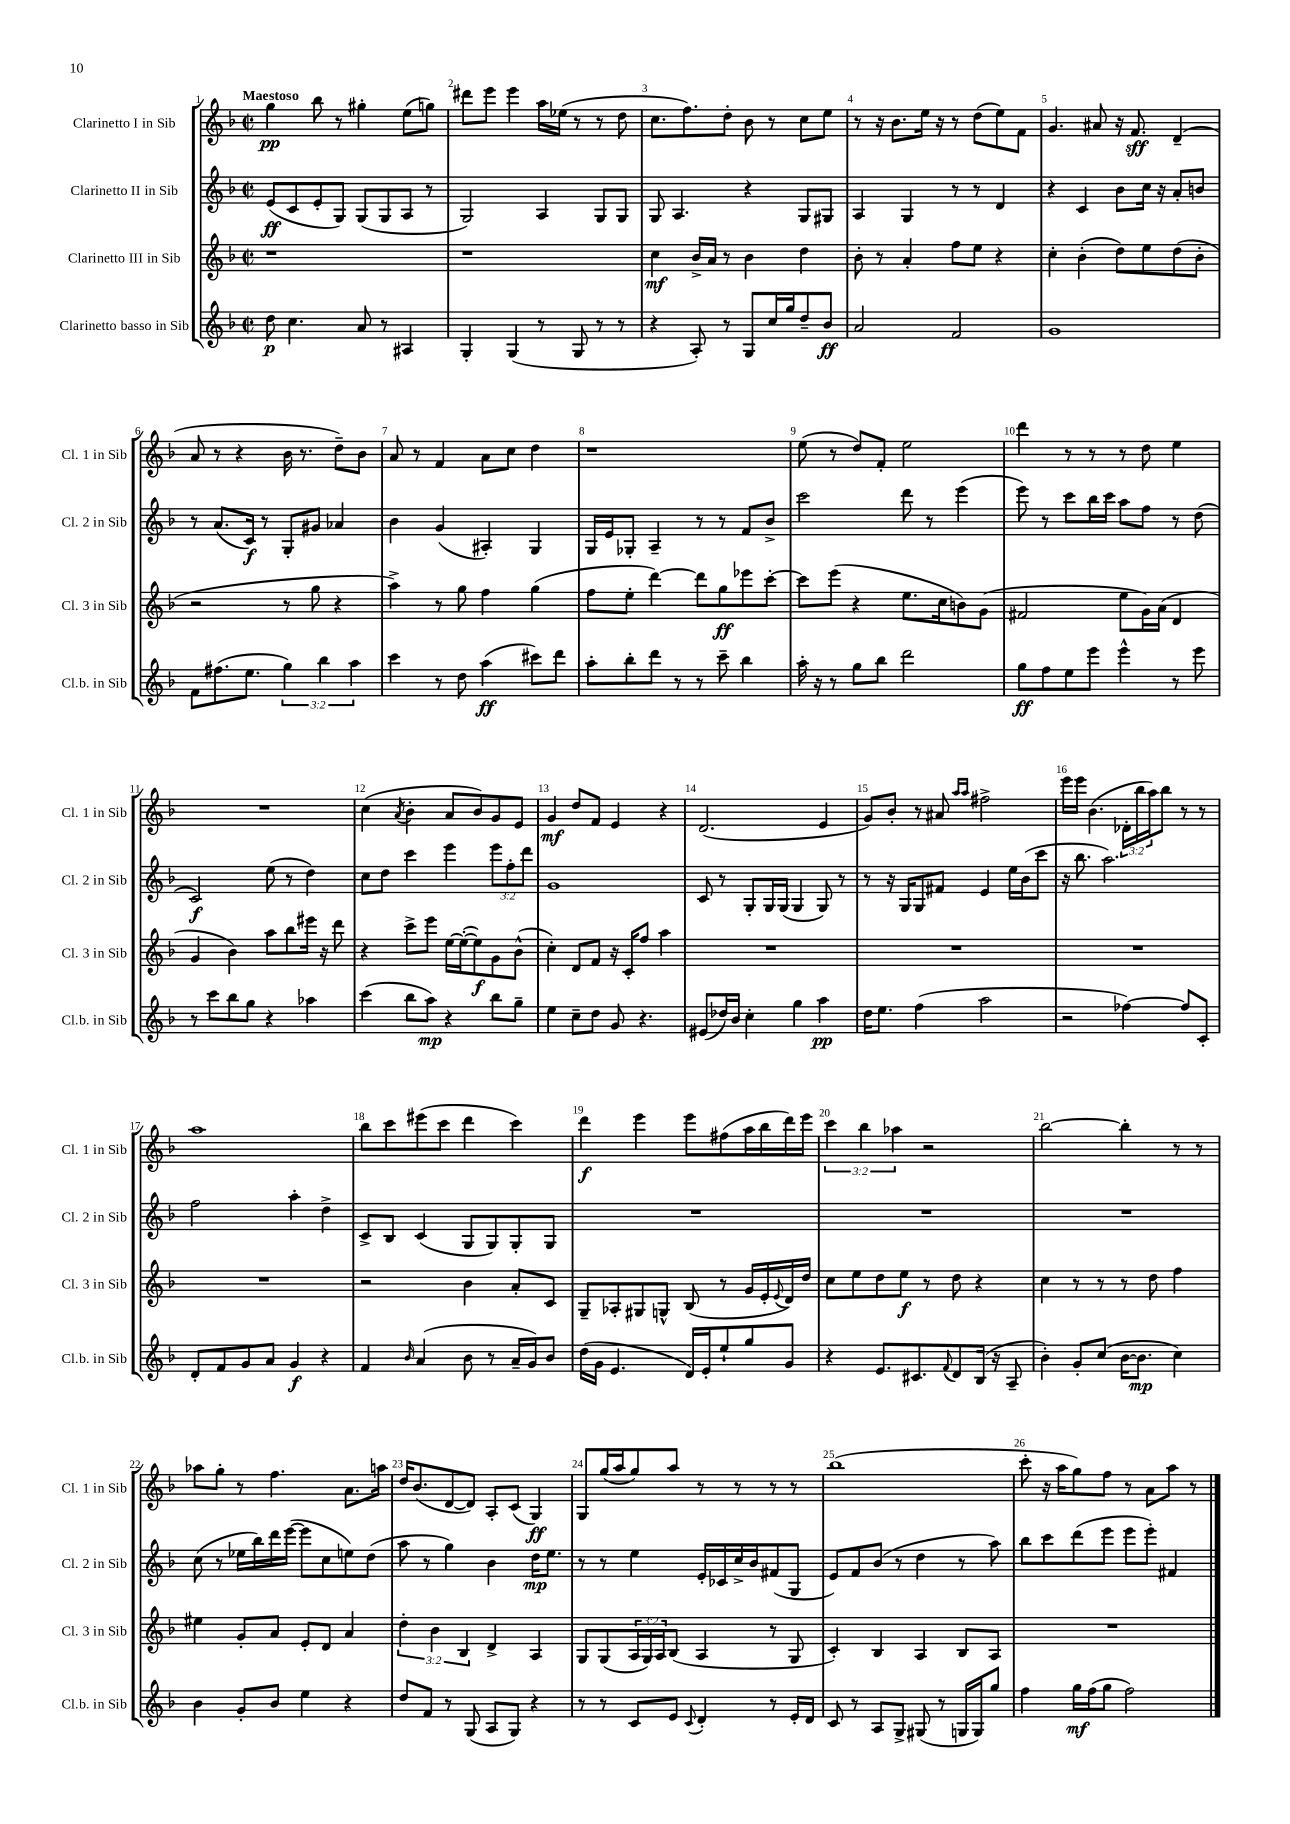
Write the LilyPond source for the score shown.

<<
\new StaffGroup <<
\new Staff = "s0" \with { instrumentName = "Clarinetto I in Sib" shortInstrumentName = "Cl. 1 in Sib" } {
    \clef treble \key f \major \defaultTimeSignature \time 2/2 \override Staff.TupletNumber.text = #tuplet-number::calc-fraction-text \tempo "Maestoso"
    g''4\pp bes''8 r8 gis''4-. e''8( g''8) |
    dis'''8 e'''8 e'''4 a''16 ees''16( r8 r8 d''8 |
    c''8. f''8.) d''8-. bes'8 r8 c''8 e''8 |
    r8 r16 bes'8. e''16 r16 r8 d''8( e''8) f'8 |
    g'4. ais'8 r16 f'8.\sff d'4--( |
    a'8 r8 r4 bes'16 r8. d''8--) bes'8 |
    a'8 r8 f'4 a'8 c''8 d''4 |
    r1 |
    e''8( r8 d''8) f'8-. e''2 |
    d'''4 r8 r8 r8 d''8 e''4 |
    R1 |
    c''4( \acciaccatura { a'8 } bes'4-. a'8 bes'8) g'8 e'8 |
    g'4\mf d''8 f'8 e'4 r4 |
    d'2.( e'4 |
    g'8) bes'8-. r8 ais'8 \grace { a''16 a''16 } fis''2-> |
    e'''16 e'''16 bes'4.( \tuplet 3/2 { des'16-. bes''16 a''16) } bes''8 r8 r8 |
    a''1 |
    bes''8 c'''8 eis'''8( c'''8 d'''4 c'''4) |
    d'''4\f e'''4 e'''8 fis''8( a''16 bes''16 d'''16) e'''16 |
    \tuplet 3/2 { c'''4 bes''4 aes''4 } r2 |
    bes''2~ bes''4-. r8 r8 |
    aes''8 g''8-. r8 f''4. a'8. a''16 |
    d''16 bes'8.( d'8~ d'8) a8-. c'8( g4\ff) |
    g8 g''16( a''16 g''8) a''8 r8 r8 r8 r8 |
    bes''1( |
    c'''8-. r16 a''16 g''8) f''8 r8 a'8 a''8 r8 \bar "|." |
}
\new Staff = "s1" \with { instrumentName = "Clarinetto II in Sib" shortInstrumentName = "Cl. 2 in Sib" } {
    \clef treble \key f \major \defaultTimeSignature \time 2/2 \override Staff.TupletNumber.text = #tuplet-number::calc-fraction-text
    e'8\ff( c'8 e'8-. g8) g8( g8 a8 r8 |
    g2) a4 g8 g8 |
    g8 a4. r4 g8 gis8 |
    a4 g4 r8 r8 d'4 |
    r4 c'4 bes'8 c''16 r16 a'8-. b'8 |
    r8 a'8.( c'16\f) r8 g8-. gis'8 aes'4 |
    bes'4 g'4( ais4-.) g4 |
    g16 e'16 ges8-. a4-- r8 r8 f'8 bes'8-> |
    c'''2 d'''8 r8 e'''4( |
    e'''8) r8 c'''8 bes''16 c'''16 a''8 f''8 r8 d''8( |
    c'2\f) e''8( r8 d''4) |
    c''8 d''8 c'''4 e'''4 \tuplet 3/2 { e'''8 f''8-. d'''8 } |
    g'1 |
    c'8 r8 g8-. g16 g16( g4 g8) r8 |
    r8 r16 g16 g8 fis'8 e'4 e''16 bes'16( c'''8 |
    r16 bes''8. a''2.) |
    f''2 a''4-. d''4-> |
    c'8-> bes8 c'4( g8 g8) g8-. g8 |
    R1 |
    R1 |
    R1 |
    c''8( r8 ees''16 bes''16) d'''16 e'''16~( e'''8 c''8 e''8) d''8( |
    a''8 r8 g''4) bes'4 d''16\mp e''8. |
    r8 r8 e''4 e'16-. ces'16 c''16-> bes'16 fis'8( g8 |
    e'8) f'8 bes'8( r8 d''4 r8 a''8) |
    bes''8 c'''8 d'''8( e'''8 e'''8 e'''8-.) fis'4 \bar "|." |
}
\new Staff = "s2" \with { instrumentName = "Clarinetto III in Sib" shortInstrumentName = "Cl. 3 in Sib" } {
    \clef treble \key f \major \defaultTimeSignature \time 2/2 \override Staff.TupletNumber.text = #tuplet-number::calc-fraction-text
    r1 |
    r1 |
    c''4\mf bes'16-> a'16 r8 bes'4 d''4 |
    bes'8-. r8 a'4-. f''8 e''8 r4 |
    c''4-. bes'4-.( d''8) e''8 d''8( bes'8-. |
    r2 r8 g''8 r4 |
    a''4->) r8 g''8 f''4 g''4( |
    f''8 e''8-. d'''4~) d'''8 g''8\ff ees'''8 c'''8~-. |
    c'''8 e'''8( r4 e''8. c''16 b'8) g'8( |
    fis'2 e''8 g'16) a'16( d'4 |
    g'4 bes'4) a''8 bes''8 eis'''16 r16 d'''8 |
    r4 c'''8-> e'''8 e''16~ e''16~-.( e''8\f) g'8 bes'8-^( |
    c''4-.) d'8 f'8 r16 c'16-. f''8 a''4 |
    R1 |
    R1 |
    R1 |
    R1 |
    r2 bes'4 a'8-. c'8 |
    g8-- aes8-. gis8 g8-^ bes8( r8 g'16 e'16-. \appoggiatura { e'8 } d'16) d''16 |
    c''8 e''8 d''8 e''8\f r8 d''8 r4 |
    c''4 r8 r8 r8 d''8 f''4 |
    eis''4 g'8-. a'8 e'8-. d'8 a'4 |
    \tuplet 3/2 { d''4-. bes'4 bes4 } d'4-> a4 |
    g8 g8( \tuplet 3/2 { a16 g16) a16 } bes8( a4 r8 g8 |
    c'4-.) bes4 a4 bes8 a8 |
    R1 \bar "|." |
}
\new Staff = "s3" \with { instrumentName = "Clarinetto basso in Sib" shortInstrumentName = "Cl.b. in Sib" } {
    \clef treble \key f \major \defaultTimeSignature \time 2/2 \override Staff.TupletNumber.text = #tuplet-number::calc-fraction-text
    d''8\p c''4. a'8 r8 ais4 |
    g4-. g4( r8 g8 r8 r8 |
    r4 a8-.) r8 g8 c''16 g''16 d''8-- bes'8\ff |
    a'2 f'2 |
    g'1 |
    f'8 fis''8.( e''8. \tuplet 3/2 { g''4) bes''4 a''4 } |
    c'''4 r8 d''8 a''4\ff( cis'''8) d'''8 |
    a''8-. bes''8-. d'''8 r8 r8 c'''8-- bes''4 |
    a''16-. r16 r8 g''8 bes''8 d'''2 |
    g''8\ff f''8 e''8 e'''8 e'''4-^ r8 e'''8 |
    r8 c'''8 bes''8 g''8 r4 aes''4 |
    c'''4( bes''8 a''8\mp) r4 bes''8 g''8-- |
    e''4 c''8-- d''8 g'8 r4. |
    eis'8( des''16) bes'16 c''4-. g''4 a''4\pp |
    d''16 e''8. f''4( a''2 |
    r2 fes''4~) fes''8 c'8-. |
    d'8-. f'8 g'8 a'8 g'4\f r4 |
    f'4 \grace { bes'16 } a'4( bes'8 r8 a'16-- g'16) bes'8 |
    d''16( g'16 e'4. d'16) e'16-. e''8-! g''8 g'8 |
    r4 e'8. cis'8. \appoggiatura { f'8 } d'8 bes16( r16 a8-- |
    bes'4-.) g'8-. c''8( bes'16~ bes'8.\mp c''4) |
    bes'4 g'8-. bes'8 e''4 r4 |
    d''8 f'8 r8 g8( a8 g8) r4 |
    r8 r8 c'8 e'8 \appoggiatura { c'8 } d'4-. r8 e'16-. d'16 |
    c'8 r8 a8 g8-> gis8( r8 g16 g16) g''8 |
    f''4 g''16\mf f''16( g''8 f''2) \bar "|." |
}
>>
>>
\layout { \context { \Score \override BarNumber.break-visibility = ##(#f #t #t) barNumberVisibility = #all-bar-numbers-visible } }
